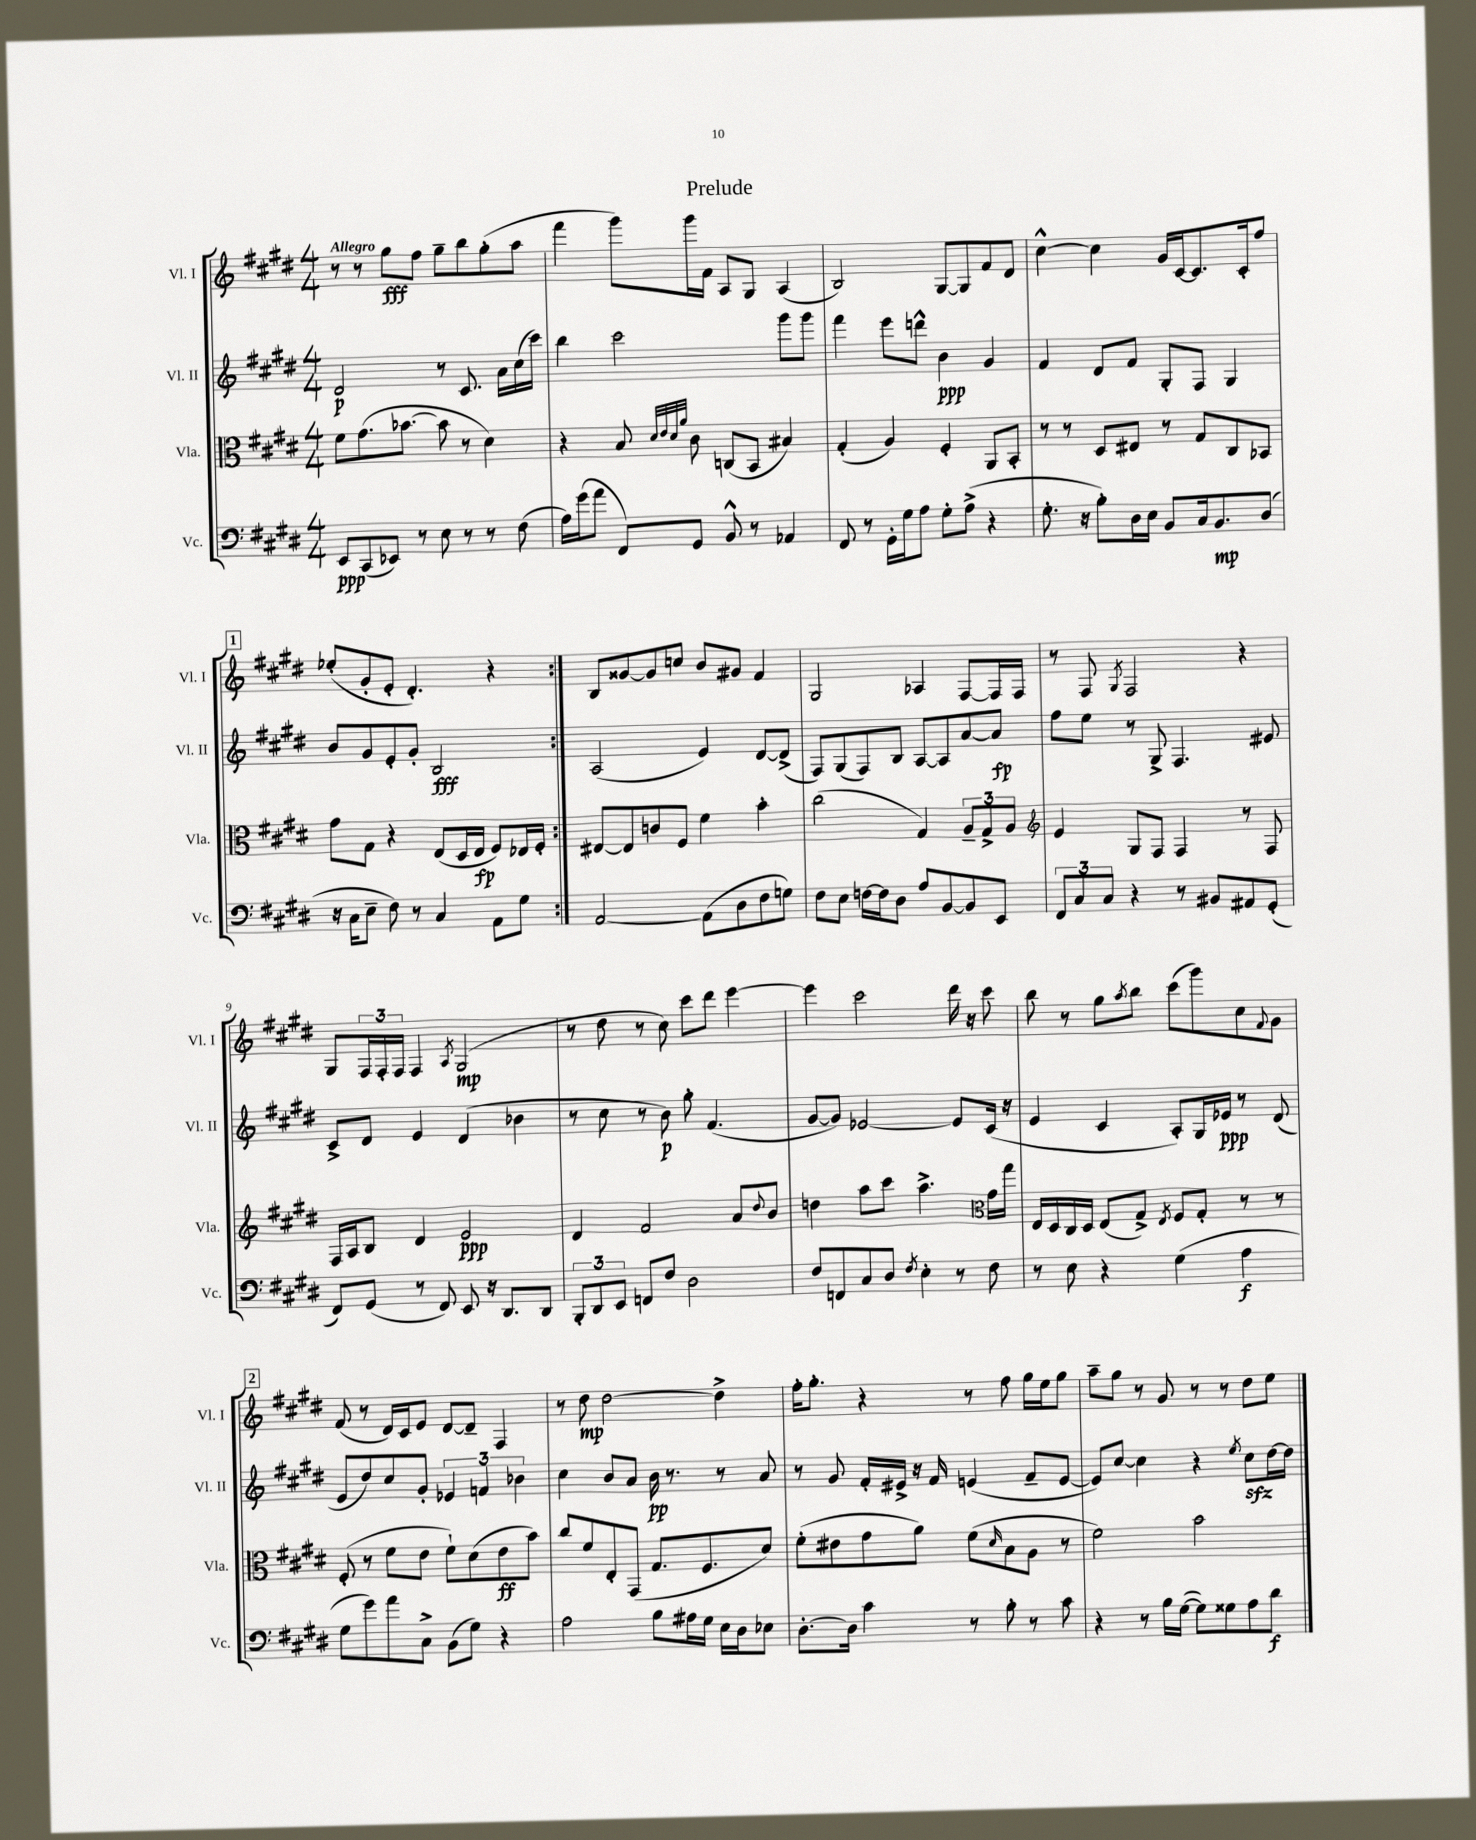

**kern	**kern	**kern	**kern
*staff4	*staff3	*staff2	*staff1
*clefF4	*clefC3	*clefG2	*clefG2
*k[f#c#g#d#]	*k[f#c#g#d#]	*k[f#c#g#d#]	*k[f#c#g#d#]
*M4/4	*M4/4	*M4/4	*M4/4
8EE	8f#	2d#	8r
(8CC#	(8.g#	.	8r
8EE-)	.	.	8gg#
.	[8.b-	.	.
8r	.	.	8ff#
8E	8b-]	8r	8gg#~
8r	8r	8.c#	8bb
8r	4d#)	.	(8gg#'
.	.	16a	.
(8F#	.	(16cc#	8aa
.	.	16ccc#)	.
=	=	=	=
16A)	4r	4bb	4fff#
(16g#	.	.	.
8a	.	.	.
8FF#)	8B	2ccc#	8ggg#)
.	32qqd#	.	.
.	32qqe	.	.
.	32qqd#	.	.
.	32qqa	.	.
8GG#	8c#	.	16ggg#
.	.	.	16f#
8BB^^	(8C	.	8A
8r	8BB	.	8G#
4AA-	4B#)	8ggg#	(4A
.	.	8ggg#	.
=	=	=	=
8FF#	(4G#'	4fff#	2B)
8r	.	.	.
16GG#'	4A)	8eee	.
16G#	.	.	.
8A	.	8ddd^^	.
8G#'	4F#'	4b	[8G#
(8A^	.	.	8G#]
4r	8AA	4g#	8f#
.	8BB'	.	8d#
=	=	=	=
8.G#'	8r	4f#	[4cc#^^
.	8r	.	.
16r	.	.	.
8B')	8D#	8d#	4cc#]
16D#	8E#	8f#	.
16E	.	.	.
8BB	8r	8G#'	16g#
.	.	.	[16c#
16C#	8G#	8F#	8.c#]
8.BB	.	.	.
.	8C#	4G#	.
.	.	.	16c#'
(8D#	8BB-	.	8ff#
=	=	=	=
16r	8g#	8b	(8ee-'
16C#	.	.	.
8E~	8G#	8g#	8g#'
8F#)	4r	8e'	8e'
8r	.	8g#'	4.d#')
4C#	(8E	2B	.
.	16D#	.	.
.	16E	.	.
8AA	8F#)	.	4r
8G#	16E-	.	.
.	16F#'	.	.
=:|!	=:|!	=:|!	=:|!
[2AA	[8E#	(2A	8B
.	8E#]	.	[8g##
.	8c	.	8g##]
.	8F#	.	8cc
(8AA]	4f#	4e)	8b
8D#	.	.	8g#
8F#	4b'	[8d#	4f#
8G)	.	(8d#^]	.
=	=	=	=
8F#	(2cc#	8F#)	2G#
8E	.	(8G#	.
[16F	.	8F#)	.
16F]	.	.	.
8D#	.	8B	.
8A	4G#)	[8A	4A-
[8BB	.	8A]	.
8BB]	12A~	[8a	[8F#
.	12G#^	.	.
8EE	.	8a]	16F#]
.	12A	.	.
.	.	.	16F#
=	=	=	=
*	*clefG2	*	*
12FF#	4e	8ff#	8r
12C#	.	.	.
.	.	8ee	8F#
12C#	.	.	.
.	.	.	8qG#
4r	8G#	8r	2F#
.	8F#	8G#^	.
8r	4F#	4.F#	.
8BB#	.	.	.
8AA#	8r	.	4r
(8GG#'	8F#	8e#	.
=	=	=	=
8FF#)	16F#	8c#^	8G#
.	16A	.	.
(8GG#	8B	8d#	24F#
.	.	.	24F#'
.	.	.	24F#
8r	4d#	4e	4F#
8FF#)	.	.	.
.	.	.	8qA
8EE	2e	(4d#	(2G#
16r	.	.	.
8.DD#	.	.	.
.	.	4b-	.
8DD#	.	.	.
=	=	=	=
12BBB'	4d#	8r	8r
12DD#	.	.	.
.	.	8cc#	8dd#
12EE	.	.	.
8FF	2f#	8r	8r
8F#	.	8b)	8cc#)
2D#	.	8gg#'	8ccc#
.	.	(4.f#	8ddd#
.	8a	.	[4eee
.	8qqdd#	.	.
.	8b	.	.
=	=	=	=
8F#	4dd	[8g#	4eee]
8FF	.	8g#])	.
8C#	8aa	[2e-	2ccc#
8D#	8ccc#	.	.
8qF#	.	.	.
4E'	4.aa^	.	.
8r	.	8e-]	16ddd#
.	.	.	16r
*	*clefC3	*	*
8F#	16g#	(16c#	8ccc#
.	16gg#	16r	.
=	=	=	=
8r	16E	4e	8bb
.	16D#	.	.
8E	16C#	.	8r
.	16D#	.	.
4r	(8E	4c#	8gg#
.	.	.	8qaa
.	8G#^)	.	8bb
.	8qE	.	.
(4G#	8F#	8A')	(8ccc#
.	8G#'	16G#	8ggg#)
.	.	16e-	.
4A	8r	8r	8cc#
.	.	.	8qqf#
.	8r	(8d#	8g#
=	=	=	=
8G#	(8F#'	8e	(8f#
8g#)	8r	8dd#)	8r
8a	8f#	8cc#	16d#)
.	.	.	16c#
8C#^	8e	8g#'	8e
(8BB	8f#`)	6e-	[8d#
8G#)	(8d#	.	8d#~]
.	.	6f	.
4r	8e	.	4F#
.	.	6b-	.
.	8b)	.	.
=	=	=	=
2A	8cc#	4cc#	8r
.	8f#	.	8dd#
.	8E'	8b	[2dd#
.	(8GG#	8a	.
8B	8.G#	16b	.
.	.	8.r	.
16A#	.	.	.
16G#	8.F#	.	.
16E	.	8r	4dd#^]
16D#	.	.	.
8E-	8d#)	8a	.
=	=	=	=
[8.D#'	(8f#'	8r	16ff#'
.	.	.	8.gg#'
.	8e#	8g#	.
16D#]	.	.	.
4c#	8g#	16f#'	4r
.	.	16e#^	.
.	8a)	16r	.
.	.	16f#	.
8r	(8f#	(4e	8r
.	16qqd#	.	.
8B'	8B	.	8ff#
8r	8A	8f#~	16gg#
.	.	.	16ee
8c#	8r	[8e	8gg#
=	=	=	=
4r	2f#)	8e])	8aa~
.	.	[8cc#	8gg#
8r	.	4cc#]	8r
16B	.	.	8g#
([16G#	.	.	.
8G#])	2b	4r	8r
8G##	.	.	8r
.	.	8qee	.
8A	.	8cc#	8dd#
8d#	.	[16dd#	8ee
.	.	16dd#]	.
==	==	==	==
*-	*-	*-	*-
